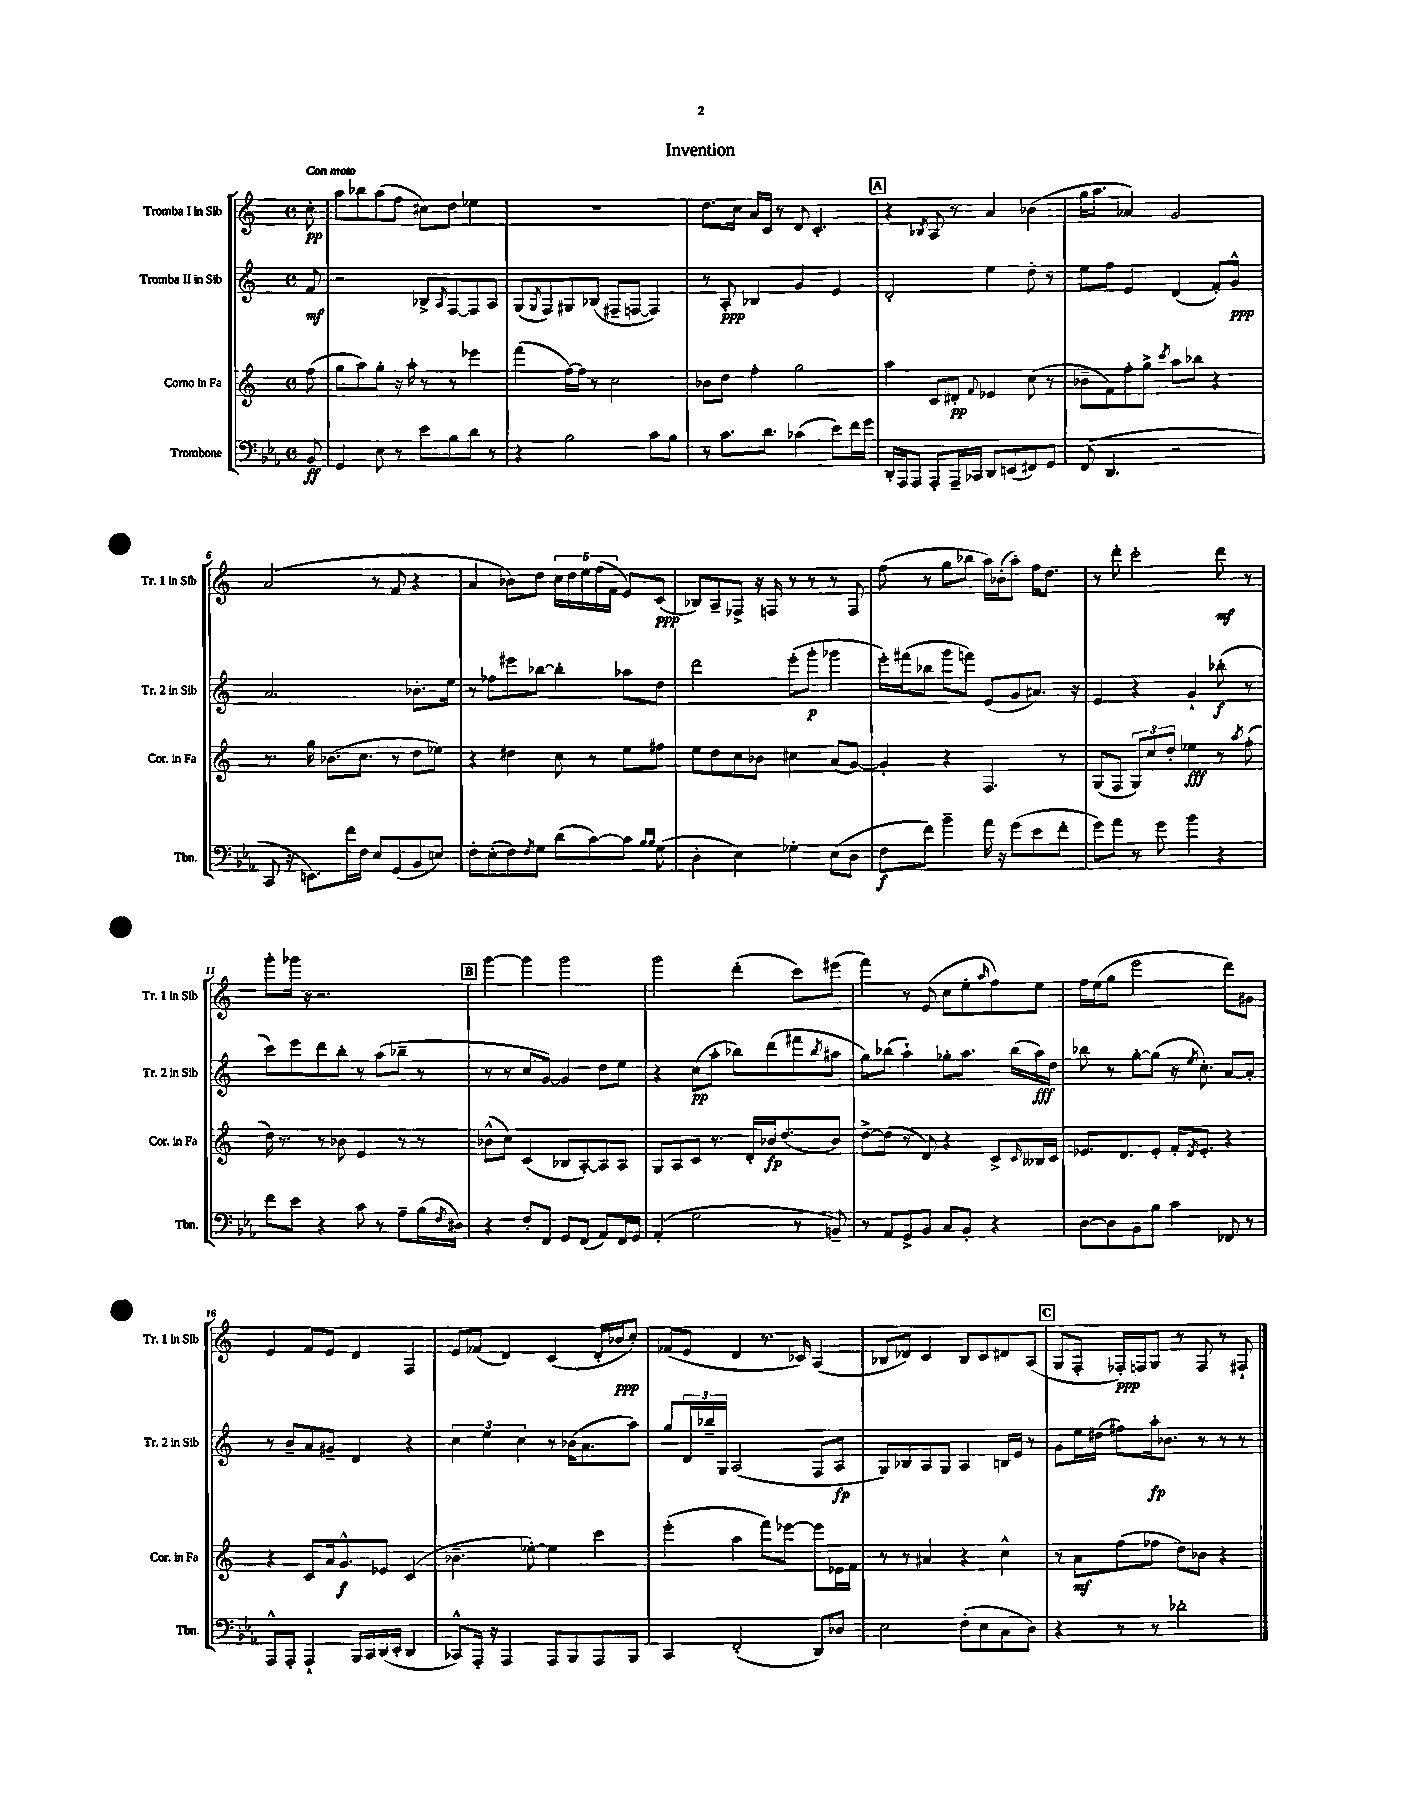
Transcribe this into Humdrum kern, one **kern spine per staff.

**kern	**dynam	**kern	**dynam	**kern	**dynam	**kern	**dynam
*part4	*part4	*part3	*part3	*part2	*part2	*part1	*part1
*staff4	*staff4	*staff3	*staff3	*staff2	*staff2	*staff1	*staff1
*I"Trombone	*	*I"Corno in Fa	*	*I"Tromba II in Sib	*	*I"Tromba I in Sib	*
*I'Tbn.	*	*I'Cor. in Fa	*	*I'Tr. 2 in Sib	*	*I'Tr. 1 in Sib	*
*clefF4	*	*clefG2	*	*clefG2	*	*clefG2	*
*k[b-e-a-]	*	*k[]	*	*k[]	*	*k[]	*
*M4/4	*	*M4/4	*	*M4/4	*	*M4/4	*
*met(c)	*	*met(c)	*	*met(c)	*	*met(c)	*
=	=	=	=	=	=	=	=
!	!	!	!	!	!	!LO:TX:a:B:t=Con moto	!
8BB-/	ff	(8ff\	.	8f/	mf	8cc'\	pp
=1	=1	=1	=1	=1	=1	=1	=1
4GG/	.	8gg\L	.	2r	.	8aa\L	.
.	.	8aa\)	.	.	.	8bb-X\	.
8E-\	.	8gg'\J	.	.	.	(8aa\	.
8r	.	16r	.	.	.	8ff\J	.
.	.	16aa'\	.	.	.	.	.
8e-\L	.	8r	.	8B-X^/L	.	8cc#X\L)	.
.	.	.	.	8qA/	.	.	.
8B-\	.	8r	.	[8F/	.	8dd\J	.
8d\J	.	4eee-X\	.	8F/]	.	4ee-X\	.
8r	.	.	.	8A/J	.	.	.
=2	=2	=2	=2	=2	=2	=2	=2
4r	.	(4fff\	.	(8G/L	.	1r	.
.	.	.	.	8qG/	.	.	.
.	.	.	.	8F/)	.	.	.
2B-\	.	[16ff\LL)	.	8G#X/	.	.	.
.	.	16ff\JJ]	.	.	.	.	.
.	.	8r	.	(8B-X/J	.	.	.
.	.	2cc\	.	8F#X~/L	.	.	.
.	.	.	.	[8Fn/J	.	.	.
8c\L	.	.	.	4F/])	.	.	.
8B-\J	.	.	.	.	.	.	.
=3	=3	=3	=3	=3	=3	=3	=3
8r	.	8b-X\L	.	8r	.	8.dd\L	.
8.c\L	.	8dd\J	.	8A'/	ppp	.	.
.	.	.	.	.	.	16cc\Jk	.
.	.	4ff'\	.	4B-X/	.	16a/LL	.
8.d\J	.	.	.	.	.	16c/JJ	.
.	.	.	.	.	.	8r	.
(4c-X\	.	2gg\	.	4g/	.	8d/	.
.	.	.	.	.	.	4.c'/	.
8e-\L)	.	.	.	4e/	.	.	.
16f\L	.	.	.	.	.	.	.
16g\JJ	.	.	.	.	.	.	.
!!LO:REH:place=s1:t=A
=4	=4	=4	=4	=4	=4	=4	=4
16DD'/LL	.	4aa\	.	2d'/	.	4r	.
16AAA-/J	.	.	.	.	.	.	.
8AAA-/J	.	.	.	.	.	.	.
.	.	.	.	.	.	8qB-X/	.
8AAA-'/L	.	8c/L	.	.	.	8A/	.
16AAA-~/L	.	8d#X'/J	pp	.	.	8r	.
16CC-X/JJ	.	.	.	.	.	.	.
.	.	8qqf/	.	.	.	.	.
8DD/L	.	4e-X/	.	4ee\	.	4a/	.
(8EEn/	.	.	.	.	.	.	.
8FF#X/)	.	(8cc\	.	8dd'\	.	(4b-X\	.
8GG/J	.	8r	.	8r	.	.	.
=5	=5	=5	=5	=5	=5	=5	=5
(8FF/	.	8b-X~\L	.	8ee\L	.	16gg\KL	.
.	.	.	.	.	.	8.aa\J	.
4.DD/	.	8f\)	.	8ff\J	.	.	.
.	.	8ff'\	.	4e/	.	4a-X/)	.
.	.	8gg^\J	.	.	.	.	.
.	.	8qccc/	.	.	.	.	.
2r	.	8aa\L	.	(4d/	.	2g/	.
.	.	8bb-X\J	.	.	.	.	.
.	.	4r	.	8f'/L)	.	.	.
.	.	.	.	8g^^/J	ppp	.	.
!!LO:LB:g=z
=6	=6	=6	=6	=6	=6	=6	=6
8CC/	.	8.r	.	2.a/	.	(2a/	.
16r	.	.	.	.	.	.	.
8.EEn\L)	.	16gg\	.	.	.	.	.
.	.	(8.b-X\L	.	.	.	.	.
16f\L	.	.	.	.	.	.	.
16F\JJ	.	8.cc\J	.	.	.	.	.
8E-/L	.	.	.	.	.	8r	.
(8GG/	.	8r	.	.	.	8f/	.
8BB-/	.	8dd\L	.	8.b-X'\L	.	4r	.
8En/J)	.	8ee-X\J)	.	.	.	.	.
.	.	.	.	16ee\Jk	.	.	.
=7	=7	=7	=7	=7	=7	=7	=7
8F'\L	.	4r	.	8r	.	4a/	.
(8E-'\	.	.	.	8ff-X\L	.	.	.
8F\)	.	4dd#X\	.	8eee#X\	.	8b-X\L)	.
8qF/	.	.	.	.	.	.	.
8G\J	.	.	.	[8bb-X\J	.	8dd\J	.
(8d\L	.	8cc\	.	4bb-'\]	.	20cc\LL	.
.	.	.	.	.	.	20dd\	.
.	.	.	.	.	.	20ee\	.
[8c\)	.	8r	.	.	.	.	.
.	.	.	.	.	.	(20ff\	.
.	.	.	.	.	.	20f\JJ	.
8c\J]	.	8ee\L	.	8aa-X\L	.	8e/L)	.
16qqB-/LL	.	.	.	.	.	.	.
16qqB-/JJ	.	.	.	.	.	.	.
(8G\	.	8ff#X\J	.	8dd\J	.	(8c/J	ppp
=8	=8	=8	=8	=8	=8	=8	=8
4D'\	.	8ee\L	.	2ddd\	.	8B-X/L)	.
.	.	8dd\	.	.	.	8A~/	.
4E-\)	.	8cc\	.	.	.	8F-X^/J	.
.	.	8b-X\J	.	.	.	16r	.
.	.	.	.	.	.	16Fn/	.
4G-X'\	.	4cc#X\	.	(8eee'\L	.	8r	.
.	.	.	.	8ggg'\J	p	8r	.
(8E-\L	.	(8a/L	.	4ggg-X\	.	8r	.
8D\J	.	[8g/J)	.	.	.	8F/	.
=9	=9	=9	=9	=9	=9	=9	=9
8F\L	f	4g'/]	.	16eee'\LL)	.	(8ff\	.
.	.	.	.	(16fff#X\J	.	.	.
8f\J)	.	.	.	8bb-X\J	.	8r	.
4b-~\	.	4r	.	8ggg\L	.	8gg\L	.
.	.	.	.	8fffn\J)	.	8bb-X\J	.
16a-\	.	4.F/	.	(8e/L	.	16aa\LL)	.
16r	.	.	.	.	.	(16b-X'\J	.
(8g\L	.	.	.	8g/	.	8aa'\J)	.
8e-\	.	.	.	8.a#X/J)	.	16ff\KL	.
.	.	.	.	.	.	8.dd\J	.
8f'\J	.	8r	.	.	.	.	.
.	.	.	.	16r	.	.	.
=10	=10	=10	=10	=10	=10	=10	=10
8g\L)	.	(8G/L	.	4e/	.	8r	.
8a-\J	.	8F/J	.	.	.	8ddd'\	.
8r	.	12G/L)	.	4r	.	2ccc'\	.
.	.	12cc/	.	.	.	.	.
8g\	.	.	.	.	.	.	.
.	.	12dd'/J	.	.	.	.	.
4b-\	.	4ee-X\	fff	4g`/	.	.	.
4r	.	8r	.	(8bb-X'\	f	8ddd\	mf
.	.	8qaa/	.	.	.	.	.
.	.	(8ff'\	.	8r	.	8r	.
!!LO:LB:g=z
=11	=11	=11	=11	=11	=11	=11	=11
8f\L	.	16dd\)	.	8ccc\L)	.	8ggg'\L	.
.	.	8.r	.	.	.	.	.
8e-\J	.	.	.	8eee\	.	16ggg-X\Jk	.
.	.	.	.	.	.	16r	.
4r	.	8r	.	8ddd\	.	2.r	.
.	.	8b-X\	.	8bb'\J	.	.	.
8c\	.	4e/	.	8r	.	.	.
8r	.	.	.	(8aa\L	.	.	.
8A-~\L	.	8r	.	8bb-X~\J	.	.	.
(16B-\L	.	8r	.	8r	.	.	.
8qF/	.	.	.	.	.	.	.
16D#X\JJ)	.	.	.	.	.	.	.
!!LO:REH:place=s1:t=B
=12	=12	=12	=12	=12	=12	=12	=12
4r	.	(8b-X^^\L	.	8r	.	[4ggg\	.
.	.	8cc\J)	.	8r	.	.	.
8F'/L	.	(4c/	.	8cc/L	.	4ggg\]	.
8FF/J	.	.	.	[8g/J)	.	.	.
8GG/L	.	8B-X/L	.	4g/]	.	2ggg\	.
(8FF/J	.	[8A'/)	.	.	.	.	.
8AA-/L)	.	8A/]	.	8dd\L	.	.	.
16FF/L	.	8A/J	.	8ee\J	.	.	.
16GG/JJ	.	.	.	.	.	.	.
=13	=13	=13	=13	=13	=13	=13	=13
(4AA-'/	.	8G/L	.	4r	.	2ggg\	.
.	.	8A/	.	.	.	.	.
2G\	.	8c/J	.	(8cc\L	pp	.	.
.	.	8.r	.	8aa'\J	.	.	.
.	.	.	.	8bb-X\L)	.	(4ddd'\	.
.	.	16d'/LL	.	.	.	.	.
.	.	16b-X/J	fp	(8ddd\	.	.	.
.	.	(8.dd/	.	.	.	.	.
8r	.	.	.	8fff#X\	.	8ccc\L)	.
.	.	.	.	8qbb-/	.	.	.
8BBn~/)	.	8b-/J)	.	8aa#X\J	.	(8eee#X\J	.
=14	=14	=14	=14	=14	=14	=14	=14
8r	.	[8dd^\L	.	8gg\L)	.	4fff\)	.
8AA-/L	.	(8dd\J]	.	(8bb-X\J	.	.	.
8GG^/	.	8r	.	4aa`\)	.	8r	.
8BB-/J	.	8d/)	.	.	.	(8e/	.
8C/L	.	4r	.	8gg-X'\L	.	8cc\L	.
8BB-'/J	.	.	.	8.aa\J	.	8ee'\	.
.	.	.	.	.	.	16qqaa/	.
4r	.	8c^/L	.	.	.	8ff\)	.
.	.	.	.	(16bb-\LL	.	.	.
.	.	16qqc/	.	.	.	.	.
.	.	16B--X/L	.	16aa\)	fff	8ee\J	.
.	.	16c/JJ	.	16dd\JJ	.	.	.
=15	=15	=15	=15	=15	=15	=15	=15
[8D\L	.	8.e-X/L	.	8bb-X\	.	16ff\LL	.
.	.	.	.	.	.	(16ee\J	.
8D\]	.	.	.	8r	.	8gg\J	.
.	.	8.d/	.	.	.	.	.
8BB-\	.	.	.	[8gg'\L	.	2eee\	.
8B-\J	.	8e-'/J	.	(8gg\J]	.	.	.
4c\	.	16f'/KL	.	16r	.	.	.
.	.	8qd/	.	8qee/	.	.	.
.	.	8.e-'/J	.	8.cc'\)	.	.	.
8FF-X/	.	4r	.	[8a/L	.	8ddd\L)	.
8r	.	.	.	8a'/J]	.	8g#X\J	.
!!LO:LB:g=z
=16	=16	=16	=16	=16	=16	=16	=16
8AAA-^^/L	.	4r	.	8r	.	4e/	.
8AAA-'/J	.	.	.	8b~/L	.	.	.
4AAA-`/	.	8c/L	.	8a/	.	8f/L	.
.	.	16a/k	.	8g#X~/J	.	8e/J	.
.	.	8.g^^/	f	.	.	.	.
16BBB-/LL	.	.	.	4d/	.	4d/	.
16CC/	.	.	.	.	.	.	.
(16DD/	.	8e-X/J	.	.	.	.	.
16EE-'/JJ	.	.	.	.	.	.	.
4DD/	.	(4c/	.	4r	.	4F/	.
=17	=17	=17	=17	=17	=17	=17	=17
8CC-X^^/L)	.	4.b-X~\	.	6cc\	.	8e/L	.
16AAA-'/Jk	.	.	.	.	.	(8f-X/J	.
.	.	.	.	6ee\	.	.	.
16r	.	.	.	.	.	.	.
4AAA-/	.	.	.	.	.	4d/)	.
.	.	.	.	6cc\	.	.	.
.	.	[8ee-X'\)	.	.	.	.	.
8AAA-/L	.	4ee-\]	.	8r	.	(4c/	.
8BBB-/	.	.	.	(16b-X\KL	.	.	.
.	.	.	.	8.a\	.	.	.
8AAA-/	.	4ccc\	.	.	.	16d'/LL	.
.	.	.	.	.	.	16b-X/J	ppp
8BBB-/J	.	.	.	8aa\J)	.	8cc'/J)	.
=18	=18	=18	=18	=18	=18	=18	=18
4CC/	.	(4eee'\	.	8gg/L	.	(8f-X/L	.
.	.	.	.	24d/L	.	8e/J	.
.	.	.	.	24bb-X~/	.	.	.
.	.	.	.	24G/JJ	.	.	.
(2FF'/	.	4aa\	.	(2A/	.	4d/	.
.	.	8fff\L)	.	.	.	8.r	.
.	.	[8eee-X\J	.	.	.	.	.
.	.	.	.	.	.	16c-X/)	.
8DD/L)	.	8eee-\L]	.	8F/L	.	(4A/	.
8D-X/J	.	16e-X\L	.	8A/J	fp	.	.
.	.	16f\JJ	.	.	.	.	.
=19	=19	=19	=19	=19	=19	=19	=19
2E-\	.	8r	.	8G/L)	.	8B-X/L	.
.	.	8r	.	8B-X/	.	8d-X/J)	.
.	.	4a#X/	.	8A/	.	4c/	.
.	.	.	.	8G/J	.	.	.
(8F'\L	.	4r	.	4A/	.	8B-/L	.
8E-\	.	.	.	.	.	8c/	.
8C\	.	4cc^^\	.	16Bn/LL	.	8d#X/	.
.	.	.	.	16e/JJ	.	.	.
8D\J)	.	.	.	8r	.	(8A/J	.
!!LO:REH:place=s1:t=C
=20	=20	=20	=20	=20	=20	=20	=20
4r	.	8r	.	8g\L	.	8G/L	.
.	.	8a\L	mf	16ee\L	.	8F'/J	.
.	.	.	.	(16dd#X\JJ	.	.	.
8r	.	(8ff\	.	8ff#X\L)	.	16F-X'/LL)	ppp
.	.	.	.	.	.	16Fn/J	.
8r	.	8ff-X\J	.	16aa'\k	fp	8G/J	.
.	.	.	.	8.b-X\J	.	.	.
2d-X'\	.	8dd\L)	.	.	.	8r	.
.	.	8b-X\J	.	8r	.	8F/	.
.	.	4r	.	8r	.	8r	.
.	.	.	.	8r	.	8F#X`/	.
==	==	==	==	==	==	==	==
*-	*-	*-	*-	*-	*-	*-	*-
